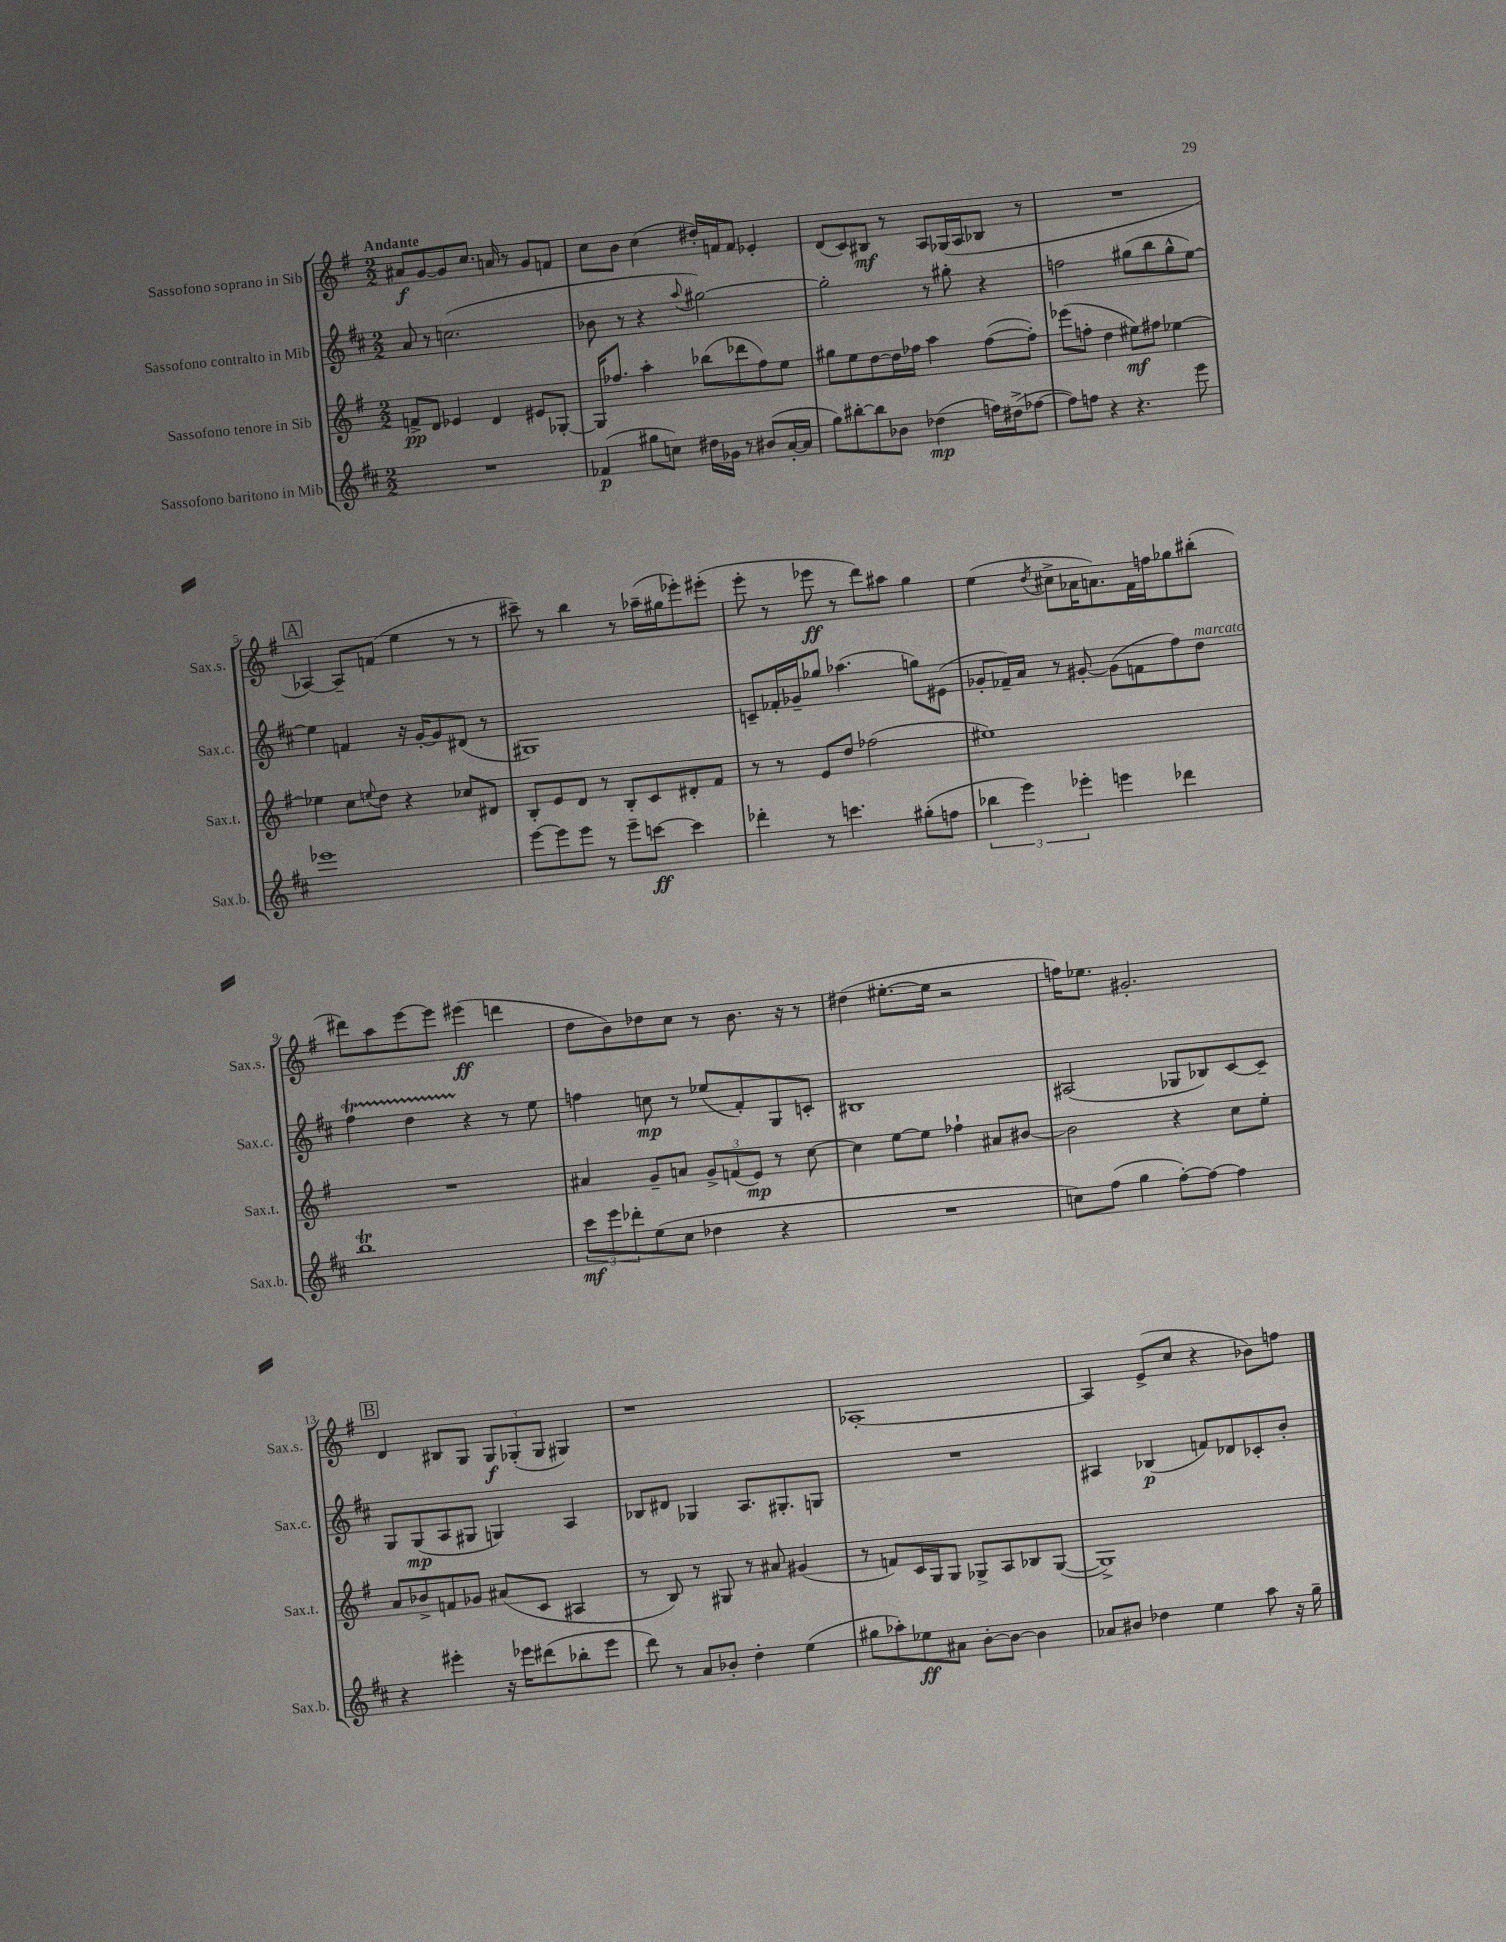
<<
\new StaffGroup <<
\new Staff = "s0" \with { instrumentName = "Sassofono soprano in Sib" shortInstrumentName = "Sax.s." } {
    \clef treble \key g \major \numericTimeSignature \time 2/2 \tempo "Andante"
    ais'8\f g'8~ g'8 c''8. a'16 r8 g'8 f'8 |
    c''8 b'8 c''4( dis''16-.) f'16 f'8 ees'4-. |
    d'8( c'8) bis8\mf r8 a8 ges16( a16 bes8 r8 |
    R1 |
    \mark \markup { \box "A" } aes4~) aes8-- f'8( e''4 r8 r8 |
    cis'''8--) r8 b''4 r8 aes''16--( gis''16 ees'''8-.) eis'''8-.( |
    e'''8-. r8 ees'''8\ff r8 d'''8) ais''8 g''4 |
    e''4( \acciaccatura { d''8 } cis''8-> aes'16 a'8.) fis'16 f''16 ges''8 bis''8-.( |
    dis'''8) a''8 e'''8~ e'''8 eis'''4\ff( d'''4 |
    d''8 b'8) des''8 c''8 r8 b'8. r16 r8 |
    dis''4( eis''8.~-. eis''16 r2 |
    f''16) ees''8. gis'2.-. |
    \mark \markup { \box "B" } d'4 bis8 g8 \tuplet 3/2 { g8\f ges8-.( ges8 } gis4) |
    r1 |
    aes1~-. |
    aes4 e'8->( c''8 r4 bes'8) f''8 \bar "|." |
}
\new Staff = "s1" \with { instrumentName = "Sassofono contralto in Mib" shortInstrumentName = "Sax.c." } {
    \clef treble \key d \major \numericTimeSignature \time 2/2
    a'8 r8 c''2.( |
    bes'8 r8 r4 \appoggiatura { a''8 } gis''2~) |
    gis''2-. r8 gis''8-. r4 |
    f''2 gis''8( b''8 gis''8-^ e''8~) |
    \mark \markup { \box "A" } e''4 f'4 r16 g'16~-. g'8 dis'8( r8 |
    gis1) |
    c'8-- fes'16-. ges'16-- ges''8 aes''4.( g''8) eis'8( |
    ges'8-. fes'16--) a'16 r8 gis'8~-. gis'8( f'8 fis''8) d''8^\markup { \italic "marcato" } |
    fis''4\startTrillSpan d''4 r4\stopTrillSpan r8 e''8 |
    f''4 c''8\mp r8 ees''8( fis'8-.) g8 c'8-. |
    bis1 |
    ais2( ges8 bes8) cis'8~ cis'8-- |
    \mark \markup { \box "B" } g8 g8\mp( a8 gis8 g4) a4 |
    bes8 dis'8 ges4 a8. gis8.-. g8 |
    R1 |
    ais4 bes4\p( f'8) des'8 ces'8-. b'8-. \bar "|." |
}
\new Staff = "s2" \with { instrumentName = "Sassofono tenore in Sib" shortInstrumentName = "Sax.t." } {
    \clef treble \key g \major \numericTimeSignature \time 2/2
    f'8->\pp d'8 ees'4 d'4 eis'8 ges8~-. |
    ges16 fes''8. a''4-. bes''8( des'''8 fes''8) e''8 |
    gis''8 e''8 d''8~ d''16 fes''16 a''4 fes''8~( fes''8-.) |
    ees'''8( f''8-. d''4 eis''8\mf) fis''8 ees''4~ |
    \mark \markup { \box "A" } ees''4 c''8 \appoggiatura { e''8 } d''8 r4 ces''8 dis'8 |
    b8-. e'8 d'8 r8 b8-. c'8 dis'8-. fis'8 |
    r8 r8 e'8 d''8 fes''2( |
    eis''1) |
    R1 |
    ais'4 g'8-- a'8 \tuplet 3/2 { g'8-> f'8( e'8\mp) } r8 c''8~ |
    c''4 e''8~ e''8 fes''4-! ais'8 bis'8~ |
    bis'2 r4 c''8 e''8-. |
    \mark \markup { \box "B" } a'8 bes'8-> f'8 ges'8 ais'8( c'8 ais4 |
    r8 b8) r8 gis8 r8 ais'8 gis'4( |
    r8 f'8) c'16 g16 g8 ges8-> a8 bes8 ges8~( |
    ges1->) \bar "|." |
}
\new Staff = "s3" \with { instrumentName = "Sassofono baritono in Mib" shortInstrumentName = "Sax.b." } {
    \clef treble \key d \major \numericTimeSignature \time 2/2
    R1 |
    fes'4\p( gis''8 c''8) dis''16 ges'16 r8 bis'8( a'16~-. a'16 |
    g''8) bis''8~-. bis''8 bes'8 des''4\mp( f''16) dis''16->( fes''8~ |
    fes''8) f''8 r4 r4. e'''8 |
    \mark \markup { \box "A" } ees'''1 |
    e'''8~ e'''8 e'''8 r8 e'''8-- c'''8~\ff c'''4 |
    des'''4-. r8 c'''4. gis''8-.( f''8 |
    \tuplet 3/2 { bes''4 e'''4) ees'''4-. } e'''4 des'''4 |
    b''1\trill |
    \tuplet 3/2 { cis'''8\mf e'''8 des'''8-. } e''8( cis''8 des''4 r4 |
    R1 |
    c''8) fis''8( g''4 fis''8~-.) fis''8~ fis''4 |
    \mark \markup { \box "B" } r4 eis'''4-. r16 ees'''16 dis'''8( bes''8-. ees'''8 |
    d'''8) r8 a'8 bes'8-. d''4-. e''4( |
    gis''8 aes''8-.) ees''8\ff ais'8 b'8~-. b'8~ b'4 |
    aes'8 bis'8 des''4 e''4 a''8 r16 g''16-- \bar "|." |
}
>>
>>
